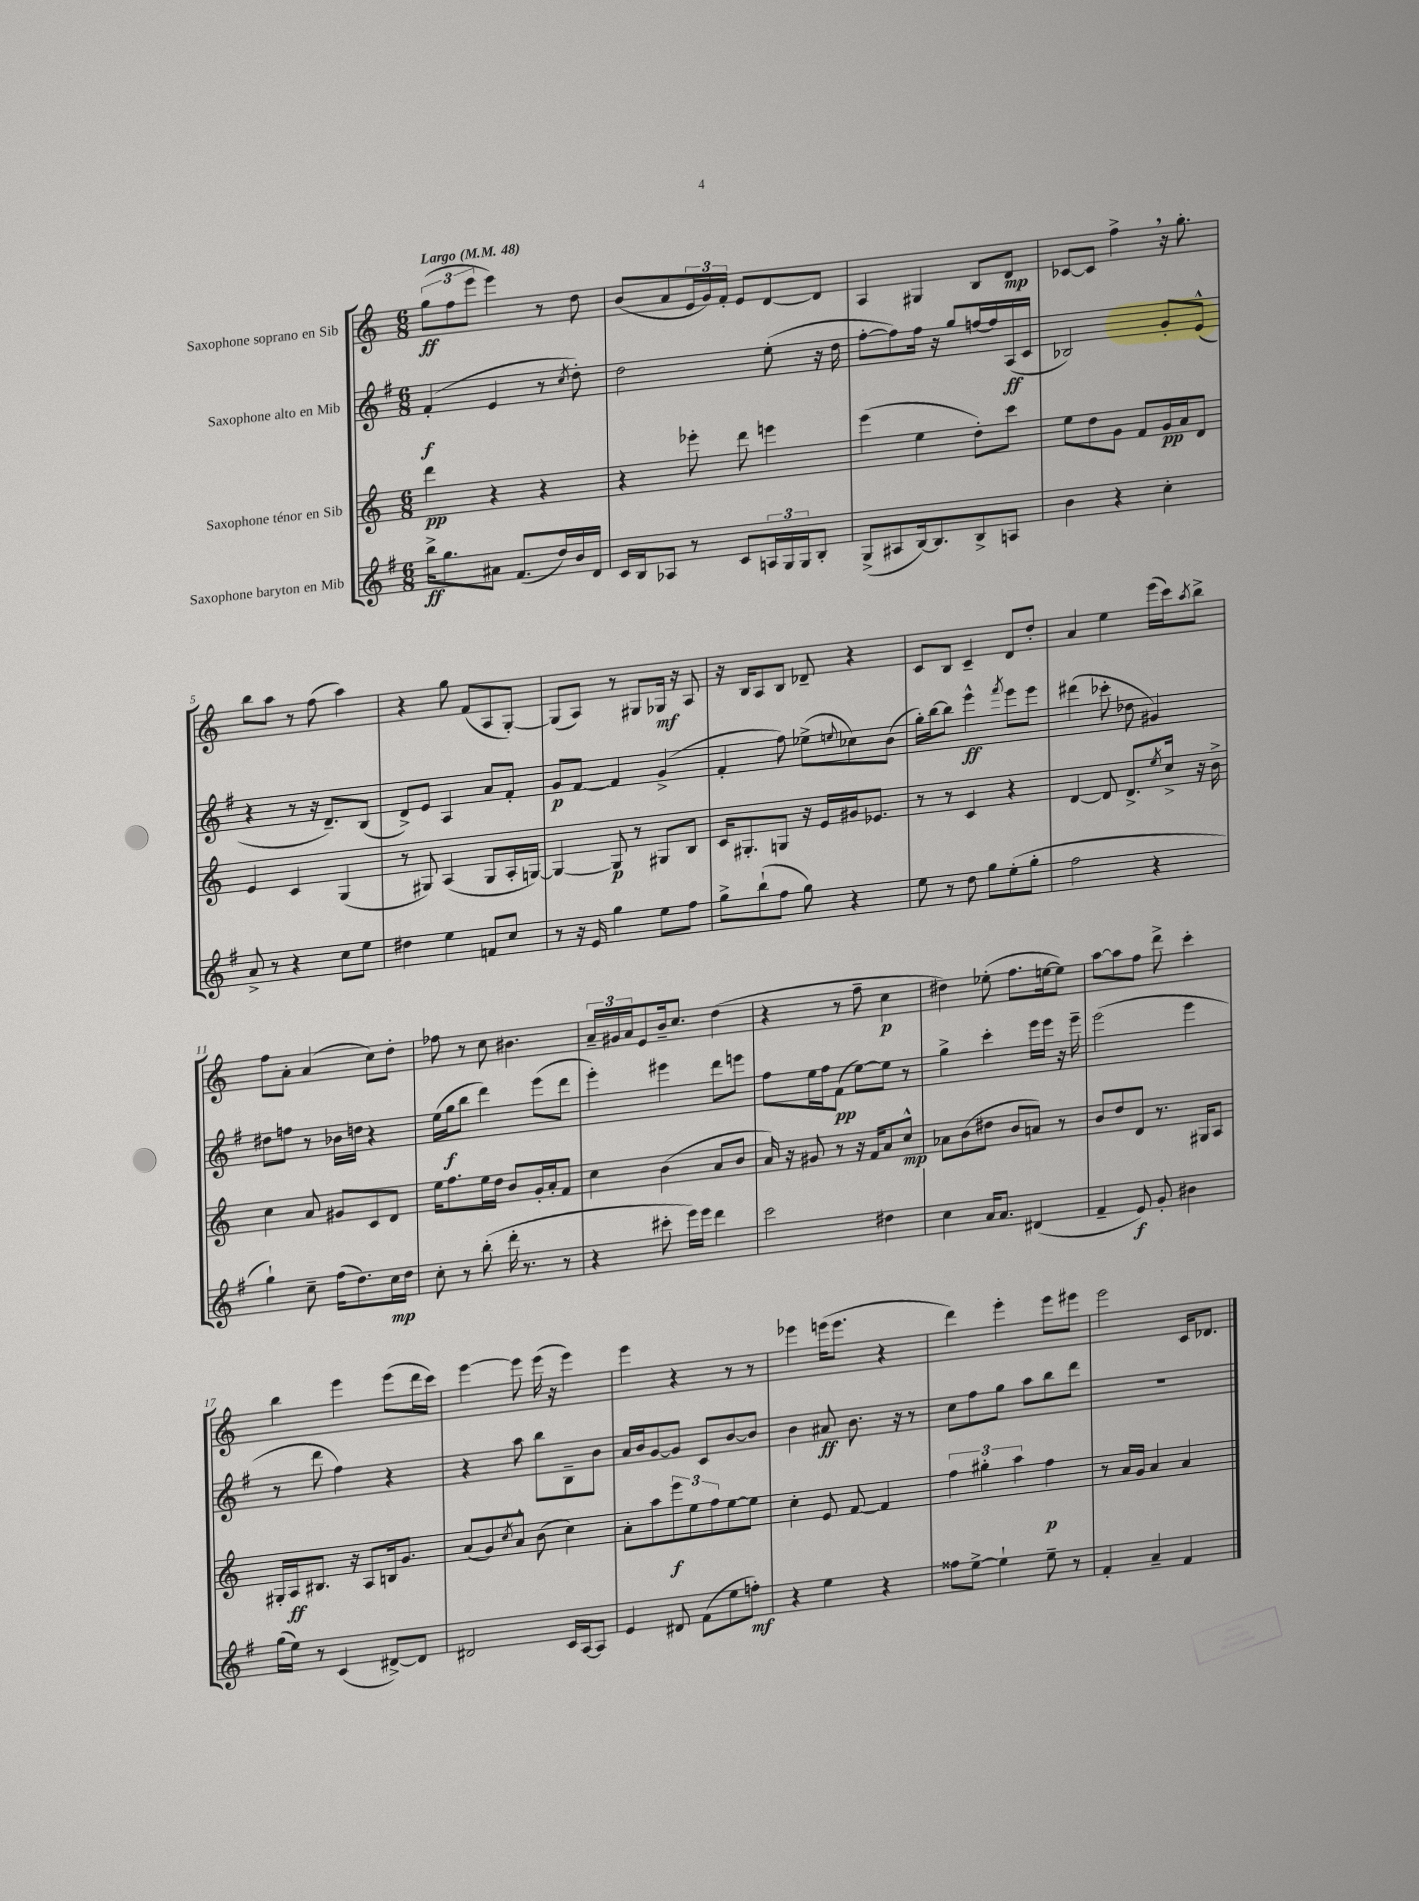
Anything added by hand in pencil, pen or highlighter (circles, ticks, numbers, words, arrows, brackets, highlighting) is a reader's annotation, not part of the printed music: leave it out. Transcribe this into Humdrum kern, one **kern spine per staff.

**kern	**kern	**kern	**kern
*staff4	*staff3	*staff2	*staff1
*clefG2	*clefG2	*clefG2	*clefG2
*k[f#]	*k[]	*k[f#]	*k[]
*M6/8	*M6/8	*M6/8	*M6/8
*MM48	*MM48	*MM48	*MM48
16bb^	4ddd	(4f#'	(12gg
8.gg	.	.	.
.	.	.	12ff
.	.	.	12eee
8a#	4r	4e	4eee)
(8.f#	.	.	.
.	4r	8r	8r
16dd)	.	.	.
.	.	8qcc	.
16b	.	8dd')	8dd
16d	.	.	.
=	=	=	=
16c	4r	2dd	(8b
16B	.	.	.
8A-	.	.	8a
8r	8eee-'	.	24e
.	.	.	24g)
.	.	.	24f'
8c	8ddd	.	8e
24A	4eee	(8ee'	[8d
24G	.	.	.
24G	.	.	.
8B'	.	16r	8d]
.	.	16dd	.
=	=	=	=
(8G^	(4eee	[8ff#'	4A
8A#	.	8ff#])	.
[16B)	4ee	16ff#	4G#
8.B]	.	16r	.
.	.	8gg	.
8B^	8dd')	[16ff	8B
.	.	16ff]	.
8A	8ccc	(16A	8d
.	.	16c	.
=	=	=	=
4b	8ee	2B-)	[8c-
.	8dd	.	8c-]
4r	8g	.	4ff^
.	8f	.	.
4cc'	16g	8g'	16r
.	16a	.	8.gg'
.	8d	(8e^^	.
=	=	=	=
8a^	4e	4r	8bb
8r	.	.	8aa
4r	4c	8r	8r
.	.	16r	(8ff
.	.	8.d~)	.
8cc	(4G	.	4aa)
8ee	.	(8B	.
=	=	=	=
4dd#	8r	8d^)	4r
.	8G#)	8e	.
4ee	(4A	4A	8gg
.	.	.	(8f
8f	8G#	8a	8A
8cc	16A'	8f#'	[8G')
.	[16G)	.	.
=	=	=	=
8r	4G_	8g	(8G]
16r	.	[8f#	8A)
16e	.	.	.
4gg	8G]	4f#]	8r
.	8r	.	8G#
8ee	8G#	(4g^	16G-
.	.	.	16r
8ff#	8B	.	8A
=	=	=	=
8gg^	16c	4f#'	16r
.	8.G#'	.	16B
(8bb`	.	.	8A
8ff#	8G	8ff#)	8B
8gg)	16r	(8ee-^	8d-~
.	16e	.	.
.	.	8qqee	.
4r	16g#	8cc-)	4r
.	8.e-	.	.
.	.	(8b	.
=	=	=	=
8ee	8r	16gg')	8c
.	.	[16bb	.
8r	8r	8bb]	8B
8dd	4c	4eee^^	4c~
8gg	.	.	.
.	.	8qfff#	.
(8ee'	4r	8eee	8d
8gg'	.	8eee	8dd'
=	=	=	=
2ff#	[4d	(4ddd#	4a
.	8d]	8ccc-'	4ee
.	8.d^	8dd-	.
4r	.	4g#)	(16eee
.	8qee	.	.
.	16cc^	.	16ccc)
.	.	.	8qaa
.	16r	.	8bb^
.	16b^	.	.
=	=	=	=
4gg`)	4cc	8dd#	8ff
.	.	8ff	8a'
8cc~	8a	8r	(4a
(16ff#	8g#	16b-	.
8.dd)	.	16dd	.
.	8c	4r	8cc)
16cc	8d	.	8dd'
16dd	.	.	.
=	=	=	=
8cc'	16ee	(16ee	8ff-
.	8.ff	16gg	.
8r	.	8bb	8r
(8bb'	16ee	4ddd)	8cc
.	16dd	.	.
16ddd'	8b	.	4.b#
8.r	.	.	.
.	16g'	(8eee	.
.	16a'	.	.
8r	8f	8ddd	.
=	=	=	=
4r	4cc	4eee')	24a~
.	.	.	24g#
.	.	.	24a
.	.	.	8e
8ccc#'	(4b	4eee#	16b~
.	.	.	8.cc
16eee)	.	.	.
16eee	.	.	.
4ddd	8a	8ddd	(4dd
.	8b	8eee	.
=	=	=	=
2ccc	16a)	8ff#	4r
.	16r	.	.
.	8g#	16ee	.
.	.	16ff#	.
.	8r	(8f#	8r
.	16r	[8ee)	8ff~
.	16f	.	.
4dd#	8a	8ee]	4cc
.	8cc^^	8r	.
=	=	=	=
4cc	8a-	4gg^	4dd#)
.	(8b	.	.
16a	8dd#	4ccc'	(8ee-'
8.a	.	.	.
.	8b	.	8.ff
(4d#	8a)	16eee	.
.	.	16eee	[16ee
.	8r	16r	8ee])
.	.	16eee~	.
=	=	=	=
4f#~	8b	(2eee	[8aa
.	8dd	.	8aa]
8e)	8d	.	8ff
8g'	8.r	.	8ddd^
4b#	.	4eee	4ccc'
.	16G#	.	.
.	8A	.	.
=	=	=	=
(16gg	16G#'	8r	4bb
16ee)	16A	.	.
8r	8.B#	8ddd	.
(4c	.	4ff#)	4eee
.	16r	.	.
.	8A	.	.
[8d#^)	16B	4r	(8eee
.	8.g	.	.
8d#]	.	.	16ddd
.	.	.	16ccc)
=	=	=	=
2d#	(8a	4r	[4eee
.	8g)	.	.
.	8qcc	.	.
.	8a^^	8aa	8eee]
.	(8b	8bb	(16eee
.	.	.	16r
16c	4cc)	8B~	4eee)
[16A	.	.	.
8A]	.	8b	.
=	=	=	=
4e	8a'	16a	4eee
.	.	16b	.
.	8aa	[8g	.
8d#	12eee	8g]	4r
.	12ee	.	.
(8f#	.	8c	.
.	12ff	.	.
8ee	[8ee	[8b	8r
8ff')	8ee]	8b]	8r
=	=	=	=
4r	4cc'	4b	4eee-
4ee	8e	8a#	(16eee
.	.	.	8.eee
.	[8f	8.b	.
4r	4f]	.	4r
.	.	16r	.
.	.	8r	.
=	=	=	=
8ff##	6ff	8cc	4ddd)
[8ee^	.	8ff#	.
.	6gg#'	.	.
4ee`]	.	8gg	4eee'
.	6aa	.	.
.	.	8aa	.
8ee~	4ff	8bb	8eee
8r	.	8ddd	8eee#
=	=	=	=
4f#'	8r	2.r	2eee
.	16a	.	.
.	16g	.	.
4a~	4a	.	.
4f#	4a	.	16c
.	.	.	8.d-
==	==	==	==
*-	*-	*-	*-
